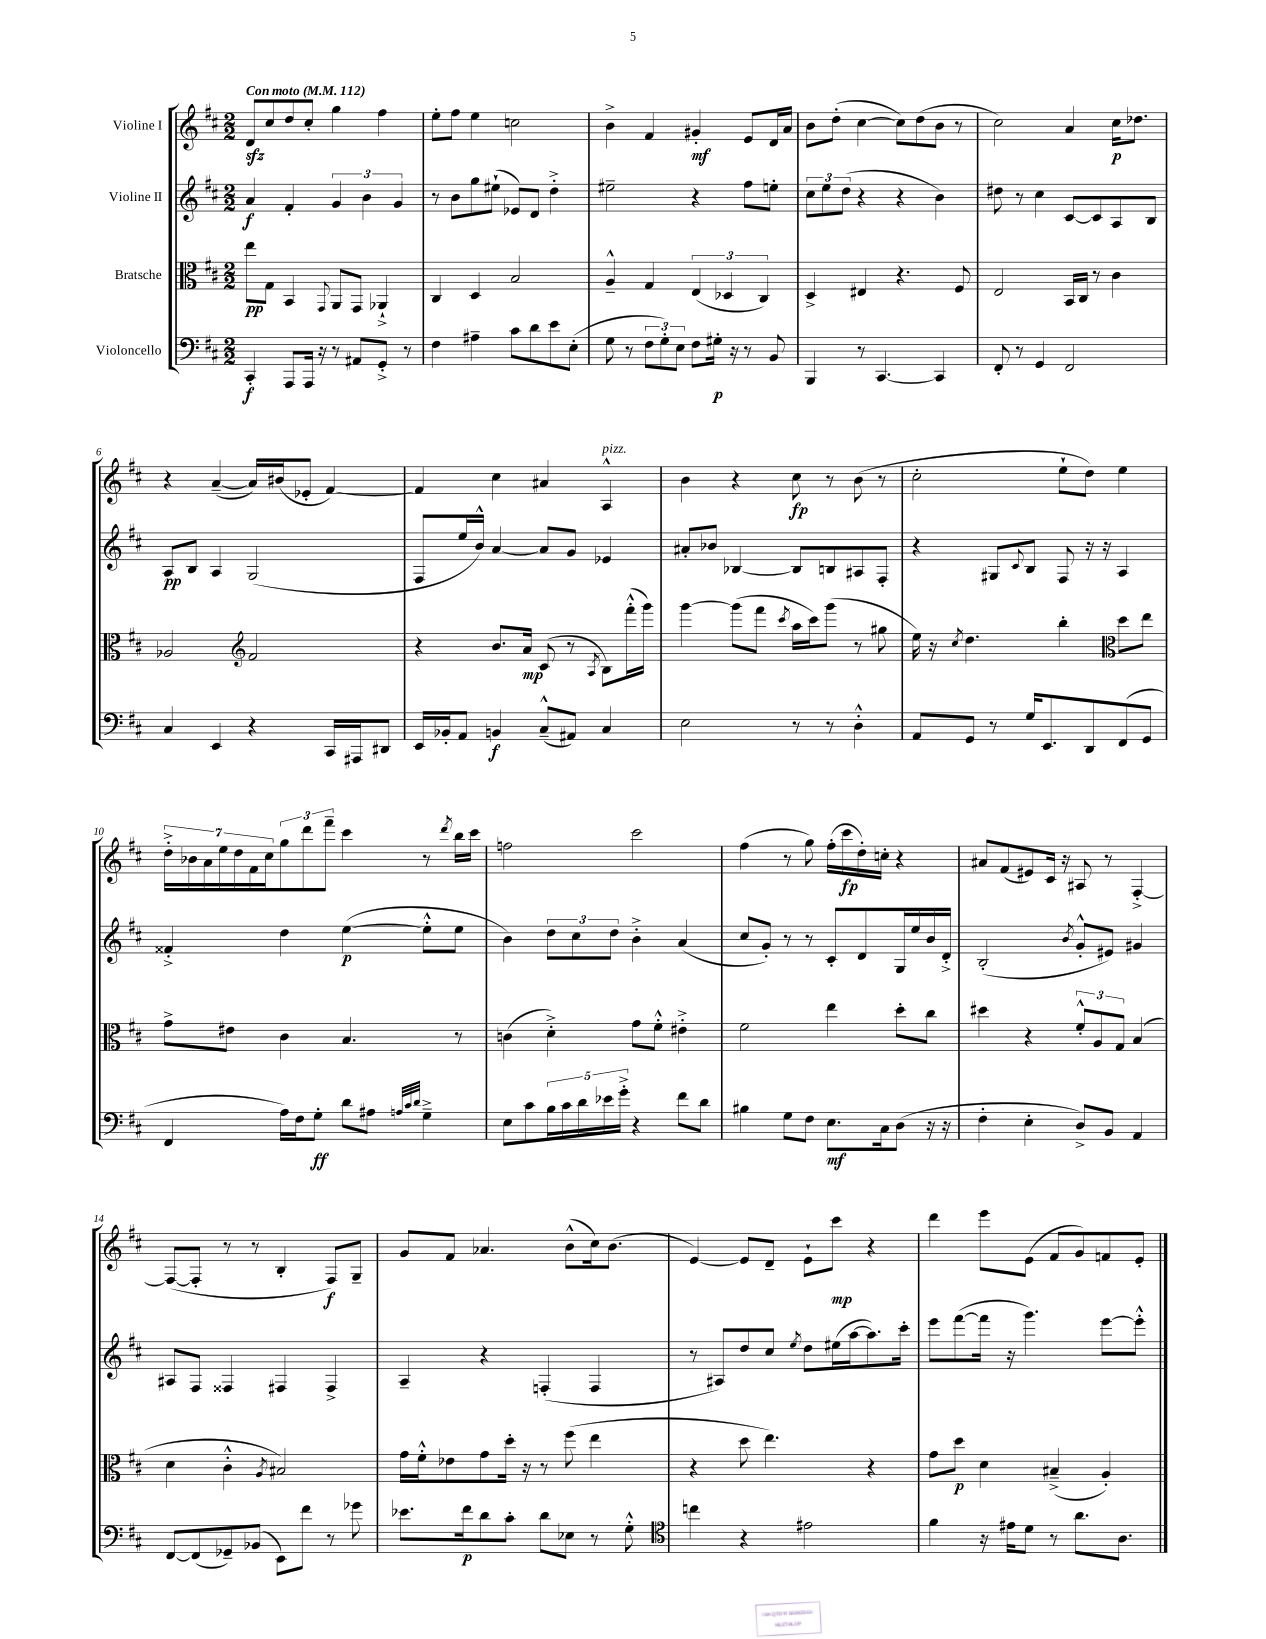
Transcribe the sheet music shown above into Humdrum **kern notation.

**kern	**dynam	**kern	**dynam	**kern	**dynam	**kern	**dynam
*part4	*part4	*part3	*part3	*part2	*part2	*part1	*part1
*staff4	*staff4	*staff3	*staff3	*staff2	*staff2	*staff1	*staff1
*I"Violoncello	*	*I"Bratsche	*	*I"Violine II	*	*I"Violine I	*
*clefF4	*	*clefC3	*	*clefG2	*	*clefG2	*
*k[f#c#]	*	*k[f#c#]	*	*k[f#c#]	*	*k[f#c#]	*
*M2/2	*	*M2/2	*	*M2/2	*	*M2/2	*
*MM112	*	*MM112	*	*MM112	*	*MM112	*
=1	=1	=1	=1	=1	=1	=1	=1
!	!	!	!	!	!	!LO:TX:a:B:t=Con moto	!
4CC#'/	f	8ee\L	pp	4a/	f	8dzz/L	.
.	.	8G\J	.	.	.	8cc#/	.
8AAA/L	.	4BB/	.	4f#'/	.	8dd/	.
16AAA/Jk	.	.	.	.	.	8cc#'/J	.
16r	.	.	.	.	.	.	.
.	.	8qqGG/	.	.	.	.	.
8r	.	8AA/L	.	6g/	.	4gg\	.
8AA#X/L	.	8GG/J	.	.	.	.	.
.	.	.	.	6b\	.	.	.
8GG'^/J	.	4AA-X`^/	.	.	.	4ff#\	.
.	.	.	.	6g/	.	.	.
8r	.	.	.	.	.	.	.
=2	=2	=2	=2	=2	=2	=2	=2
4F#\	.	4C#/	.	8r	.	8ee'\L	.
.	.	.	.	8b\L	.	8ff#\J	.
4A#X~\	.	4D/	.	8gg\	.	4ee\	.
.	.	.	.	(8ee#X`\J	.	.	.
8c#\L	.	2B/	.	8e-X/L)	.	2ccn\	.
8d\	.	.	.	8d/J	.	.	.
8e\	.	.	.	4dd'^\	.	.	.
(8E'\J	.	.	.	.	.	.	.
=3	=3	=3	=3	=3	=3	=3	=3
8G\	.	4A~^^/	.	2ee#X~\	.	4b^\	.
8r	.	.	.	.	.	.	.
12F#\L	.	4G/	.	.	.	4f#/	.
12G'\)	.	.	.	.	.	.	.
12E\J	.	.	.	.	.	.	.
8F#\L	.	(6E/	.	4r	.	4g#X'/	mf
16G#X'\Jk	p	.	.	.	.	.	.
.	.	6D-X/	.	.	.	.	.
16r	.	.	.	.	.	.	.
8r	.	.	.	8ff#\L	.	8e/L	.
.	.	6C#/)	.	.	.	.	.
8BB/	.	.	.	8een'\J	.	16d/L	.
.	.	.	.	.	.	16a/JJ	.
=4	=4	=4	=4	=4	=4	=4	=4
4BBB/	.	4D^/	.	12cc#\L	.	8b\L	.
.	.	.	.	12ee\	.	.	.
.	.	.	.	.	.	(8dd'\J	.
.	.	.	.	(12dd\J	.	.	.
8r	.	4E#X/	.	4r	.	[4cc#\	.
[4.CC#/	.	.	.	.	.	.	.
.	.	4.r	.	4r	.	8cc#\L])	.
.	.	.	.	.	.	(8dd\	.
4CC#/]	.	.	.	4b\)	.	8b\J	.
.	.	8F#/	.	.	.	8r	.
=5	=5	=5	=5	=5	=5	=5	=5
8FF#'/	.	2E/	.	8dd#X\	.	2cc#\)	.
8r	.	.	.	8r	.	.	.
4GG/	.	.	.	4cc#\	.	.	.
2FF#/	.	16BB/LL	.	[8c#/L	.	4a/	.
.	.	16C#/JJ	.	.	.	.	.
.	.	8r	.	8c#/]	.	.	.
.	.	4c#\	.	8A/	.	16cc#\KL	p
.	.	.	.	.	.	8.dd-X\J	.
.	.	.	.	8B/J	.	.	.
!!LO:LB:g=z
=6	=6	=6	=6	=6	=6	=6	=6
4C#/	.	2A-X/	.	8A/L	pp	4r	.
.	.	.	.	8B/J	.	.	.
4EE/	.	.	.	4A/	.	([4a~/	.
*	*	*clefG2	*	*	*	*	*
4r	.	2f#/	.	(2G/	.	16a/LL])	.
.	.	.	.	.	.	(16b#X/J	.
.	.	.	.	.	.	8e-X'/J	.
16CC#/LL	.	.	.	.	.	[4f#/)	.
16AAA#X/J	.	.	.	.	.	.	.
8DD#X/J	.	.	.	.	.	.	.
=7	=7	=7	=7	=7	=7	=7	=7
16EE/LL	.	4r	.	8F#/L	.	4f#/]	.
16BB-X'/J	.	.	.	.	.	.	.
8AA/J	.	.	.	16ee/L	.	.	.
.	.	.	.	16b^^/JJ)	.	.	.
4BBn/	f	8.b/L	.	[4a/	.	4cc#\	.
.	.	16a/Jk	mp	.	.	.	.
(8C#~^^/L	.	(8c#/	.	8a/L]	.	4a#X/	.
8AA#X/J)	.	8r	.	8g/J	.	.	.
.	.	8qA/	.	.	.	.	.
!	!	!	!	!	!	!LO:TX:a:i:t=pizz.	!
4C#/	.	8B\L)	.	4e-X/	.	4A^^/	.
.	.	(16fff#'^^\L	.	.	.	.	.
.	.	16ggg\JJ)	.	.	.	.	.
=8	=8	=8	=8	=8	=8	=8	=8
2E\	.	[4ggg\	.	8a#X'/L	.	4b\	.
.	.	.	.	8b-X/J	.	.	.
.	.	(8ggg\L]	.	[4B-X/	.	4r	.
.	.	8fff#\J	.	.	.	.	.
.	.	8qccc#/	.	.	.	.	.
8r	.	16aa\LL	.	8B-/L]	.	8cc#\	fp
.	.	16ccc#\J)	.	.	.	.	.
8r	.	(8ggg\J	.	8Bn/	.	8r	.
4D'^^\	.	8r	.	8A#X/	.	(8b\	.
.	.	8gg#X\	.	8F#'/J	.	8r	.
=9	=9	=9	=9	=9	=9	=9	=9
8AA/L	.	16ee\)	.	4r	.	2cc#'\	.
.	.	16r	.	.	.	.	.
.	.	8qcc#/	.	.	.	.	.
8GG/J	.	4.dd\	.	.	.	.	.
8r	.	.	.	8G#X/L	.	.	.
.	.	.	.	8qqc#/	.	.	.
16G/KL	.	.	.	8B/J	.	.	.
8.EE/	.	.	.	.	.	.	.
.	.	4bb'\	.	8F#/	.	8ee`\L	.
8DD/	.	.	.	16r	.	8dd\J)	.
.	.	.	.	16r	.	.	.
*	*	*clefC3	*	*	*	*	*
(8FF#/	.	8dd\L	.	4A/	.	4ee\	.
8GG/J	.	8ee\J	.	.	.	.	.
!!LO:LB:g=z
=10	=10	=10	=10	=10	=10	=10	=10
4FF#/	.	8g^\L	.	4f##X'^/	.	28dd'^\LL	.
.	.	.	.	.	.	28b-X\	.
.	.	.	.	.	.	28a\	.
.	.	.	.	.	.	28ee\	.
.	.	8e#X\J	.	.	.	.	.
.	.	.	.	.	.	28dd\	.
.	.	.	.	.	.	28f#\	.
.	.	.	.	.	.	28cc#\J	.
16A\LL)	.	4c#\	.	4dd\	.	12gg\	.
16F#\J	.	.	.	.	.	.	.
.	.	.	.	.	.	12ddd\	.
8G'\J	ff	.	.	.	.	.	.
.	.	.	.	.	.	12fff#~\J	.
8d\L	.	4.B/	.	([4ee\	p	4ccc#\	.
8A#X\J	.	.	.	.	.	.	.
32qqAn/LLL	.	.	.	.	.	.	.
32qqc#/	.	.	.	.	.	.	.
32qqd/JJJ	.	.	.	.	.	.	.
4G~^\	.	.	.	8ee'^^\L]	.	8r	.
.	.	.	.	.	.	8qddd/	.
.	.	8r	.	8ee\J	.	16bb\LL	.
.	.	.	.	.	.	16ccc#\JJ	.
=11	=11	=11	=11	=11	=11	=11	=11
8E\L	.	(4cn\	.	4b\)	.	2ffn\	.
8c#\	.	.	.	.	.	.	.
20B\L	.	4d'^\)	.	12dd\L	.	.	.
20c#\	.	.	.	.	.	.	.
.	.	.	.	12cc#\	.	.	.
20d\	.	.	.	.	.	.	.
20e-X\	.	.	.	.	.	.	.
.	.	.	.	12dd\J	.	.	.
20g'^\JJ	.	.	.	.	.	.	.
4r	.	8g\L	.	4b'^\	.	2ccc#\	.
.	.	8f#'^^\J	.	.	.	.	.
8f#\L	.	4e#X'^\	.	(4a/	.	.	.
8d\J	.	.	.	.	.	.	.
=12	=12	=12	=12	=12	=12	=12	=12
4B#X\	.	2f#\	.	8cc#/L	.	(4ff#\	.
.	.	.	.	8g'/J)	.	.	.
8G\L	.	.	.	8r	.	8r	.
8F#\J	.	.	.	8r	.	8gg\)	.
8.E\L	mf	4ee\	.	8c#'/L	.	(16ff#'\LL	.
.	.	.	.	.	.	16ccc#\	fp
.	.	.	.	8d/	.	16dd'\)	.
16C#\k	.	.	.	.	.	16ccn'\JJ	.
(8D\J	.	8dd'\L	.	16G/L	.	4r	.
.	.	.	.	16ee/	.	.	.
16r	.	8cc#\J	.	16b/	.	.	.
16r	.	.	.	16d'^/JJ	.	.	.
=13	=13	=13	=13	=13	=13	=13	=13
4F#'\	.	4dd#X\	.	(2B'/	.	8a#X/L	.
.	.	.	.	.	.	(8f#/	.
4E'\	.	4r	.	.	.	8e#X/)	.
.	.	.	.	.	.	16c#/Jk	.
.	.	.	.	.	.	16r	.
.	.	.	.	8qb/	.	.	.
8D^/L)	.	12f#'^^/L	.	8g'^^/L	.	8A#X/	.
.	.	12A/	.	.	.	.	.
8BB/J	.	.	.	8e#X/J)	.	8r	.
.	.	12G/J	.	.	.	.	.
4AA/	.	(4B/	.	4g#X/	.	[4F#'^/	.
!!LO:LB:g=z
=14	=14	=14	=14	=14	=14	=14	=14
[8FF#/L	.	4d\	.	8A#X/L	.	(8F#/L_	.
(8FF#/]	.	.	.	8F#/J	.	8F#'/J]	.
8GG-X~/)	.	4c#'^^\	.	4F##X/	.	8r	.
(8BB-X/J	.	.	.	.	.	8r	.
.	.	8qA/	.	.	.	.	.
8EE\L)	.	2B#X/)	.	4F#X/	.	4B'/	.
8f#\J	.	.	.	.	.	.	.
8r	.	.	.	4F#^/	.	8F#/L)	f
8g-X\	.	.	.	.	.	8G~/J	.
=15	=15	=15	=15	=15	=15	=15	=15
8.e-X\L	.	16g\LL	.	4A~/	.	8g/L	.
.	.	16f#'^^\J	.	.	.	.	.
.	.	8e-X\	.	.	.	8f#/J	.
16f#\k	p	.	.	.	.	.	.
8d\	.	8g\	.	4r	.	4.a-X/	.
8c#'\J	.	16dd'\Jk	.	.	.	.	.
.	.	16r	.	.	.	.	.
8d\L	.	8r	.	(4Fn'/	.	.	.
8E-X\J	.	(8ff#\	.	.	.	(8b^^\L	.
8r	.	4ee\	.	4F/	.	16cc#\k)	.
.	.	.	.	.	.	(8.b\J	.
8G'^^\	.	.	.	.	.	.	.
=16	=16	=16	=16	=16	=16	=16	=16
*clefC4	*	*	*	*	*	*	*
4ccn\	.	4r	.	8r	.	[4e/)	.
.	.	.	.	8A#X/L)	.	.	.
4r	.	8dd\	.	8dd/	.	8e/L]	.
.	.	4.ee\)	.	8cc#/J	.	8d~/J	.
.	.	.	.	8qee/	.	.	.
2e#X\	.	.	.	8dd\L	.	8e`\L	.
.	.	.	.	(16ee#X\L	.	8ccc#\J	mp
.	.	.	.	[16aa\J	.	.	.
.	.	4r	.	8.aa\])	.	4r	.
.	.	.	.	16ccc#'\Jk	.	.	.
=17	=17	=17	=17	=17	=17	=17	=17
4f#\	.	8g\L	.	8eee\L	.	4ddd\	.
.	.	8dd\J	p	([8fff#\	.	.	.
16r	.	4d\	.	16fff#\Jk]	.	8eee\L	.
16e#X\KL	.	.	.	16r	.	.	.
8d\J	.	.	.	4.ggg\)	.	(8e\J	.
8r	.	(4B#X~^/	.	.	.	8f#/L	.
8.a\L	.	.	.	.	.	8g/)	.
.	.	4A'/)	.	[8eee\L	.	8fn/	.
8.A\J	.	.	.	.	.	.	.
.	.	.	.	8eee'^^\J]	.	8e'/J	.
==	==	==	==	==	==	==	==
*-	*-	*-	*-	*-	*-	*-	*-
